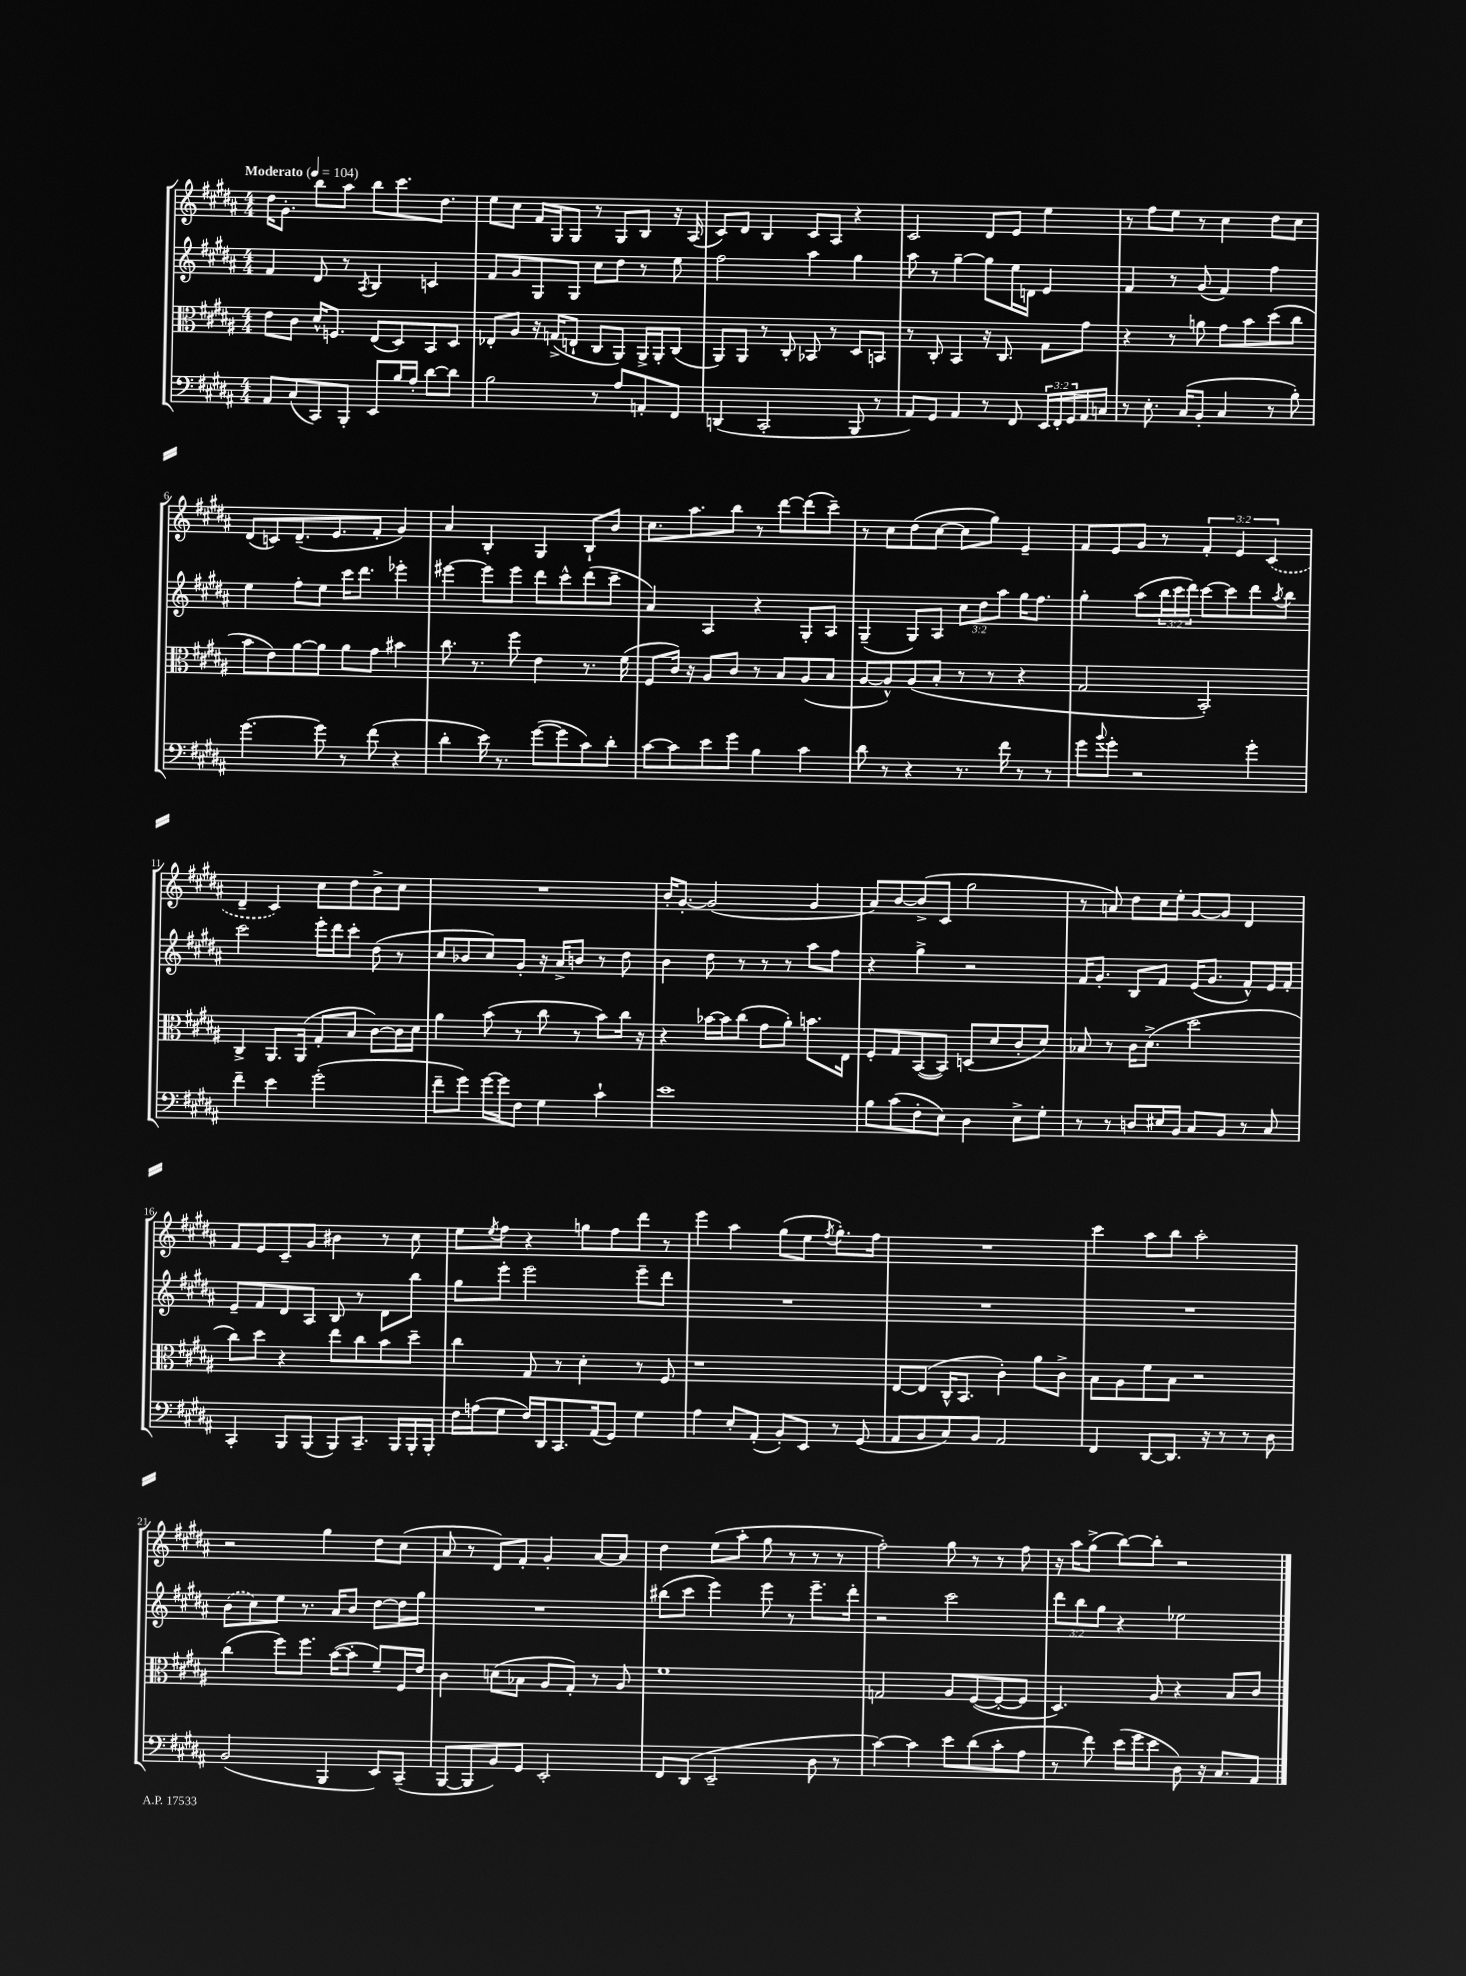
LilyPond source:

<<
\new StaffGroup <<
\new Staff = "s0" {
    \clef treble \key b \major \numericTimeSignature \time 4/4 \override Staff.TupletNumber.text = #tuplet-number::calc-fraction-text \tempo "Moderato" 4 = 104
    dis''16 gis'8.-. b''8 ais''8 b''8 cis'''8. dis''8. |
    e''8 cis''8 fis'16 gis16 gis8 r8 gis8 b8 r16 ais16( |
    cis'8) dis'8 b4 cis'8 ais8 r4 |
    cis'2 dis'8 e'8 e''4 |
    r8 fis''8 e''8 r8 cis''4 dis''8 cis''8 |
    dis'8( c'8) dis'8.--( e'8. fis'8-. gis'4) |
    ais'4 b4-. gis4 b8-! b'8 |
    cis''8. ais''8. b''8 r8 dis'''8~ dis'''8( cis'''8--) |
    r8 cis''8 dis''8( cis''8~ cis''8 gis''8) e'4-- |
    fis'8 e'8 gis'8 r8 \tuplet 3/2 { fis'4-. e'4 \once \slurDashed cis'4( } |
    dis'4-- cis'4) cis''8 dis''8 b'8-> cis''8 |
    R1 |
    b'16-. gis'8.~-. gis'2( gis'4 |
    ais'8) b'8~ b'8->( cis'8 gis''2 |
    r8 a'8) dis''8 cis''16 e''16-. gis'8~ gis'8 dis'4 |
    fis'8 e'8 cis'8-- gis'8 bis'4 r8 cis''8 |
    e''8 \acciaccatura { e''8 } fis''8 r4 g''8 fis''8 dis'''8 r8 |
    e'''4 ais''4 gis''8( e''8 \acciaccatura { fis''8 } gis''8.-.) fis''16 |
    R1 |
    cis'''4 ais''8 b''8 ais''2-. |
    r2 gis''4 dis''8 cis''8( |
    ais'8 r8 dis'8) fis'8-. gis'4-. ais'8~ ais'8 |
    dis''4 e''8( ais''8-. gis''8 r8 r8 r8 |
    fis''2-.) gis''8 r8 r8 fis''8 |
    r16 ais''16 gis''8->( b''8~) b''8-. r2 \bar "|." |
}
\new Staff = "s1" {
    \clef treble \key b \major \numericTimeSignature \time 4/4 \override Staff.TupletNumber.text = #tuplet-number::calc-fraction-text
    fis'4 dis'8 r8 \acciaccatura { ais8 } b4 c'4 |
    fis'8 gis'8 gis8 gis8 cis''8 dis''8 r8 e''8 |
    fis''2 ais''4 gis''4 |
    ais''8 r8 gis''4~-- gis''8 e''16 d'16 e'4 |
    fis'4 r8 gis'8( fis'4) fis''4 |
    e''4 fis''8-. e''8 cis'''16 dis'''8. ees'''4-. |
    eis'''4~ eis'''8 eis'''8 dis'''8 cis'''8-^ dis'''8( cis'''8-- |
    ais'4) ais4 r4 gis8-. ais8 |
    gis4--( gis8) ais8 \tuplet 3/2 { cis''8 dis''8 ais''8 } gis''16 fis''8. |
    gis''4-. ais''8( \tuplet 3/2 { b''16 cis'''16 dis'''16) } cis'''8~ cis'''8 dis'''8 \acciaccatura { ais''8 } b''8 |
    cis'''2 e'''16-. dis'''16 cis'''8-. dis''8( r8 |
    cis''8 bes'8 cis''8) gis'8-. r16 ais'16-> b'8 r8 dis''8 |
    b'4 dis''8 r8 r8 r8 ais''8 fis''8 |
    r4 gis''4-> r2 |
    fis'16 gis'8.-. b8 fis'8 e'16( gis'8. fis'8-^) e'16 fis'16-. |
    e'8-- fis'8 dis'8 ais8 b8 r8 dis'8 b''8 |
    gis''8 e'''8-. e'''2 e'''8-- dis'''8 |
    R1 |
    R1 |
    R1 |
    \once \slurDashed b'8( cis''8) e''8 r8. ais'16 b'8 dis''8~ dis''16 gis''16 |
    R1 |
    bis''8( cis'''8 e'''4) e'''8 r8 e'''8.-- dis'''16-. |
    r2 cis'''2 |
    \tuplet 3/2 { dis'''8 b''8 gis''8 } r4 ees''2 \bar "|." |
}
\new Staff = "s2" {
    \clef alto \key b \major \numericTimeSignature \time 4/4
    e'8 cis'8 dis'16-^ f8. e8( dis8) b,8 dis8 |
    ees8-. ais8 r16 g16->( e8-! cis8 ais,8) ais,16-> ais,16-. cis8( |
    ais,8) ais,8 r8 cis8-. bes,8 r8 dis8 b,8 |
    r8 cis8-. b,4 r16 cis8. gis8 gis'8 |
    r4 r8 a'8 gis'8 b'8 dis''8( cis''8 |
    b'8 e'8) ais'8~ ais'8 ais'8 gis'8 bis'4 |
    cis''8. r8. fis''8 e'4 r8. fis'16( |
    fis8 cis'16) r16 ais8 cis'8 r8 b8 ais8( b8 |
    ais8~ ais8-^) ais8( b8-. r8 r8 r4 |
    gis2 b,2-.) |
    cis4-> ais,8. ais,16( gis8-. b8 cis'8~) cis'16 dis'16 |
    ais'4 b'8( r8 cis''8 r8 b'8) cis''16 r16 |
    r4 bes'16~ bes'16 cis''8( gis'8 ais'8-.) b'8. e16 |
    fis8-. gis8 b,8~( b,8) d8( dis'8 cis'8-. dis'8) |
    bes8 r8 cis'16 dis'8.->( dis''2 |
    cis''8) dis''8 r4 e''8 cis''8 b'8 dis''8-- |
    cis''4 gis8 r8 dis'4-. r8 fis8 |
    r1 |
    e8~ e8( cis16-^ b,8. cis'4-.) ais'8 cis'8-> |
    b8 ais8 fis'8 b8 r2 |
    cis''4( fis''8) fis''8. b'16~( b'8-. fis'8--) fis16 e'16 |
    cis'4 d'8( bes8 ais8 gis8-.) r8 ais8 |
    fis'1 |
    g2 ais8 fis8~( fis8~-. fis8 |
    dis4.) ais8 r4 b8 cis'8 \bar "|." |
}
\new Staff = "s3" {
    \clef bass \key b \major \numericTimeSignature \time 4/4 \override Staff.TupletNumber.text = #tuplet-number::calc-fraction-text
    ais,8 cis8( cis,8) b,,8-. e,8 b16 ais16-. dis'8~ dis'8 |
    b2 r8 ais8 a,8-. fis,8 |
    d,4( cis,2-. b,,8 r8 |
    ais,8) gis,8 ais,4 r8 fis,8 \tuplet 3/2 { e,16 fis,16-. gis,16 } ais,16 c16 |
    r8 e8.-. cis16( b,8-. cis4 r8 b8-.) |
    gis'4.~ gis'8 r8 fis'8( r4 |
    dis'4-. e'16) r8. gis'8~( gis'8 cis'8) dis'8-. |
    cis'8~ cis'8 e'8 gis'8 b4 cis'4 |
    dis'8 r8 r4 r8. fis'16 r8 r8 |
    gis'8 \appoggiatura { b'8 } gis'8-. r2 gis'4-. |
    fis'4-- e'4 gis'2-.( |
    fis'8-- gis'8) gis'16~ gis'16 fis8 gis4 cis'4-! |
    e'1 |
    b8 cis'8( fis8-. e8) dis4 e8-> gis8-. |
    r8 r8 d8 eis16 b,16 cis8 b,8 r8 cis8 |
    cis,4-. b,,8 b,,8( b,,8) cis,8.-- b,,16 b,,16-. b,,16-. |
    fis16 a16( gis8 fis16) dis,16 cis,8. ais,16( gis,8) gis4 |
    ais4 e8-. ais,8-.( b,8-.) e,8 r8 gis,8( |
    ais,8 b,8 cis8) b,8 ais,2 |
    fis,4 dis,8~ dis,8. r16 r8 r8 dis8 |
    b,2( b,,4 e,8) cis,8--( |
    b,,8~ b,,8 b,8) gis,8 e,2-. |
    fis,8 dis,8( e,2-- dis8 r8 |
    cis'4~) cis'4 e'8 dis'8( cis'8-. ais8 |
    r8 fis'8) e'16( gis'16 e'8 dis8) r16 cis8. ais,8 \bar "|." |
}
>>
>>
